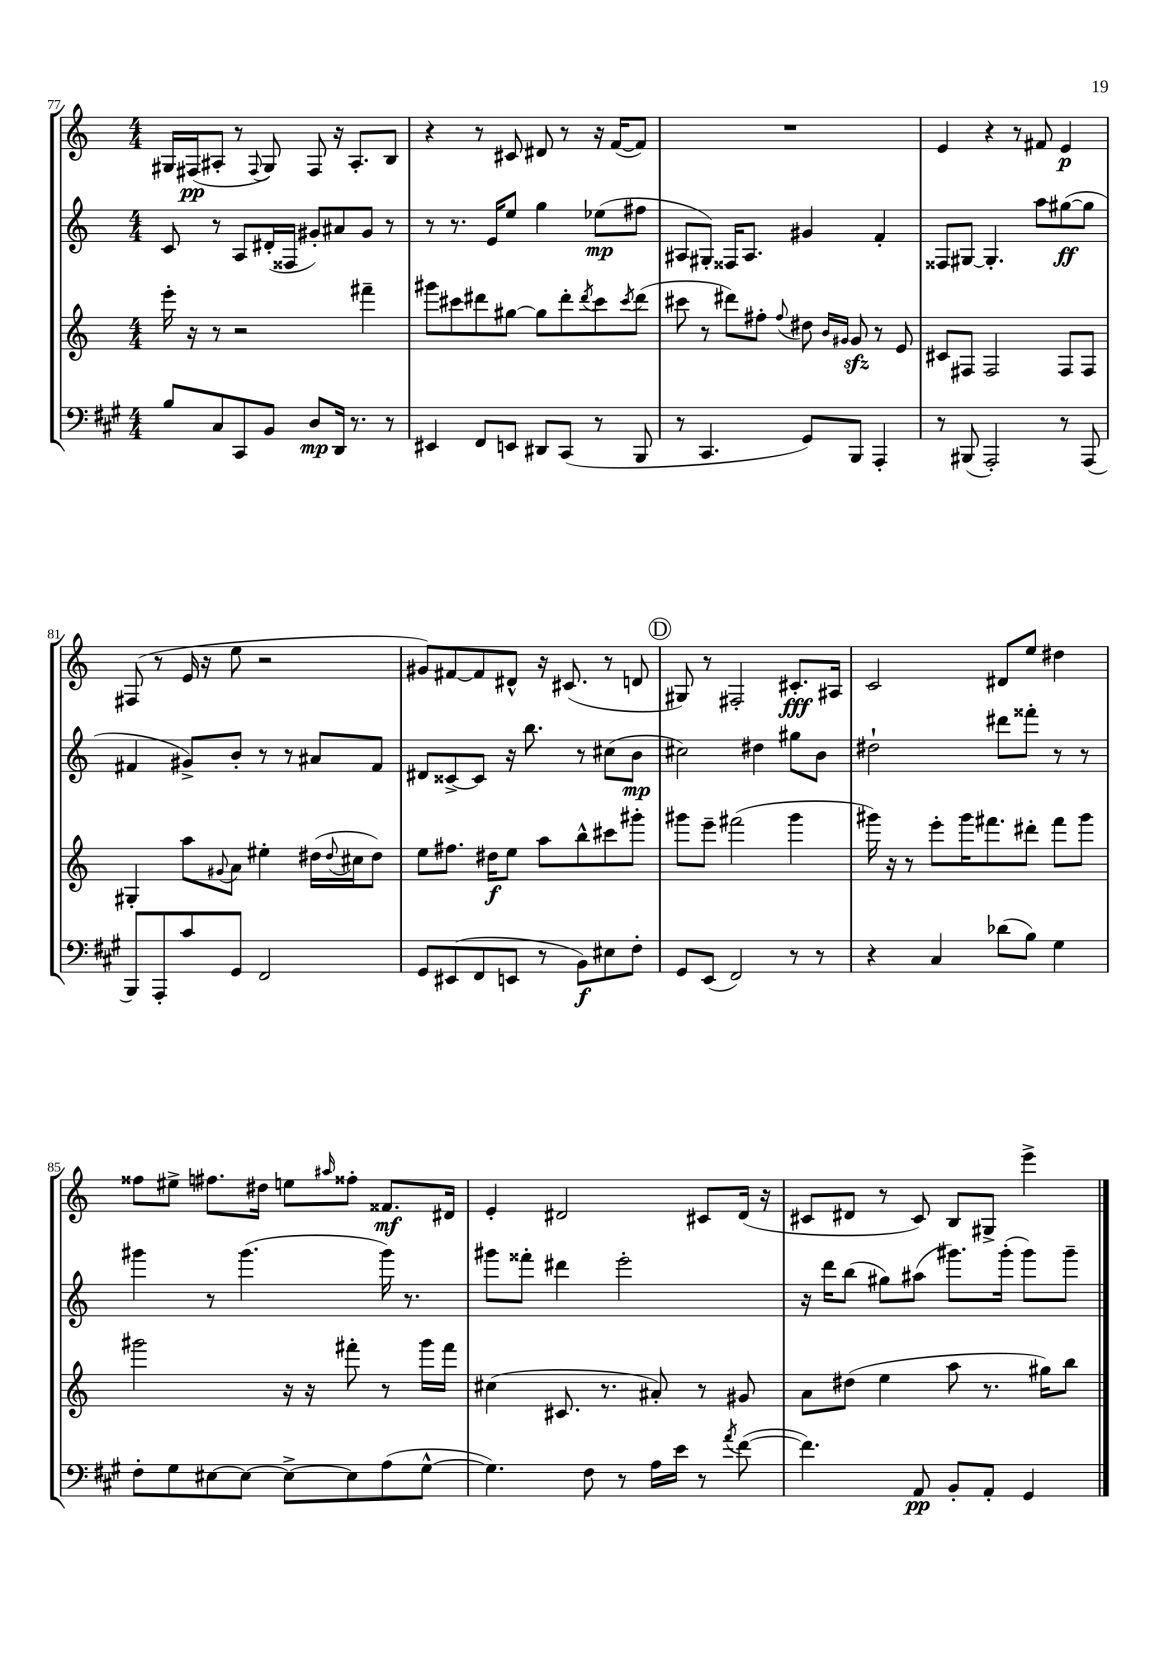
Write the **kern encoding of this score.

**kern	**kern	**kern	**kern
*staff4	*staff3	*staff2	*staff1
*clefF4	*clefG2	*clefG2	*clefG2
*k[f#c#g#]	*k[]	*k[]	*k[]
*M4/4	*M4/4	*M4/4	*M4/4
8B	16eee'	8c	16G#
.	16r	.	(16F#
8C#	8r	8r	8A#'
8CC#	2r	8A	8r
.	.	.	8qqF#
8BB	.	(16d#'	8G#)
.	.	16F##	.
8D	.	8g#')	8F#
16DD	.	8a#	16r
8.r	.	.	8.A#'
.	4fff#~	8g#	.
8r	.	8r	8B
=	=	=	=
4EE#	8ggg#	8r	4r
.	8ccc#	8.r	.
8FF#	8ddd#	.	8r
.	.	16e	.
8EE	[8gg#	8ee	8c#
8DD#	8gg#]	4gg	8d#
(8CC#	8ddd#'	.	8r
.	8qddd#	.	.
8r	8ccc#	(8ee-	16r
.	.	.	([16f
.	8qccc#	.	.
8BBB	(8ddd#	8ff#	8f])
=	=	=	=
8r	8ccc#	8A#	1r
4.CC#	8r	8G#')	.
.	8ddd#)	16F##	.
.	.	8.A#	.
.	8ff#'	.	.
.	8qqff#	.	.
8GG#)	8dd#	4g#	.
.	16qqb	.	.
.	16qqg#	.	.
8BBB	8g#	.	.
4AAA'	8r	4f'	.
.	8e	.	.
=	=	=	=
8r	8c#	8F##	4e
(8BBB#	8F#	[8G#	.
2AAA')	2F#	4.G#']	4r
.	.	.	8r
.	.	8aa	8f#
8r	8F#	([8gg#	4e
(8AAA	8F#	8gg#]	.
=	=	=	=
8BBB)	4G#'	4f#	(8F#
8AAA'	.	.	8r
8c#	8aa	8g#^)	16e
.	.	.	16r
.	8qqg#	.	.
8GG#	8a	8b'	8ee
2FF#	4ee#'	8r	2r
.	.	8r	.
.	(16dd#	8a#	.
.	8qqdd#	.	.
.	16cc#	.	.
.	8dd#)	8f#	.
=	=	=	=
8GG#	8ee	8d#	8g#)
(8EE#	8.ff#	[8c##^	[8f#
8FF#	.	8c##]	8f#]
.	16dd#	.	.
8EE	8ee	16r	8d#^^
.	.	8.bb	.
8r	8aa	.	16r
.	.	.	(8.c#
8BB)	8bb^^	8r	.
8E#	8ccc#	(8cc#	8r
8F#'	8ggg#'	8b	8d
=	=	=	=
8GG#	8ggg#	2cc#)	8G#)
(8EE	8eee~	.	8r
2FF#)	(2fff#	.	2F#'
.	.	4dd#	.
8r	4ggg#	8gg#	8.c#'
8r	.	8b	.
.	.	.	16A#
=	=	=	=
4r	16ggg#)	2dd#`	2c
.	16r	.	.
.	8r	.	.
4C#	8eee'	.	.
.	16ggg#	.	.
.	8.fff#	.	.
(8d-	.	8ddd#	8d#
8B)	8ddd#'	8fff##'	8ee
4G#	8fff#	8r	4dd#
.	8ggg#	8r	.
=	=	=	=
8F#'	2ggg#	4ggg#	8ff##
8G#	.	.	8ee#^
[8E#	.	8r	8.ff#
8E#_	.	(4.ggg#	.
.	.	.	16dd#
8E#^_	16r	.	8ee
.	16r	.	.
.	.	.	16qqaa#
8E#]	8fff#'	.	8ff##'
(8A	8r	16ggg#)	8.f##
.	.	8.r	.
[8G#^^	16ggg#	.	.
.	16fff#	.	16d#
=	=	=	=
4.G#])	(4cc#	8ggg#	4e'
.	.	8fff##'	.
.	8.c#	4ddd#	2d#
8F#	.	.	.
.	8.r	.	.
8r	.	2eee'	.
16A	8a#')	.	.
16e	.	.	.
8r	8r	.	8c#
8qa	.	.	.
([8f#	8g#	.	(16d#
.	.	.	16r
=	=	=	=
4.f#])	8a	16r	8c#
.	.	16ddd	.
.	(8dd#	(8bb	8d#
.	4ee	8gg#)	8r
8AA	.	(8aa#	8c#)
8BB'	8aa	8.ggg#)	8B
8AA'	8.r	.	8G#^
.	.	(16ggg#'	.
4GG#	.	8ggg#)	4eee^
.	16gg#)	.	.
.	8bb	8ggg#~	.
==	==	==	==
*-	*-	*-	*-
